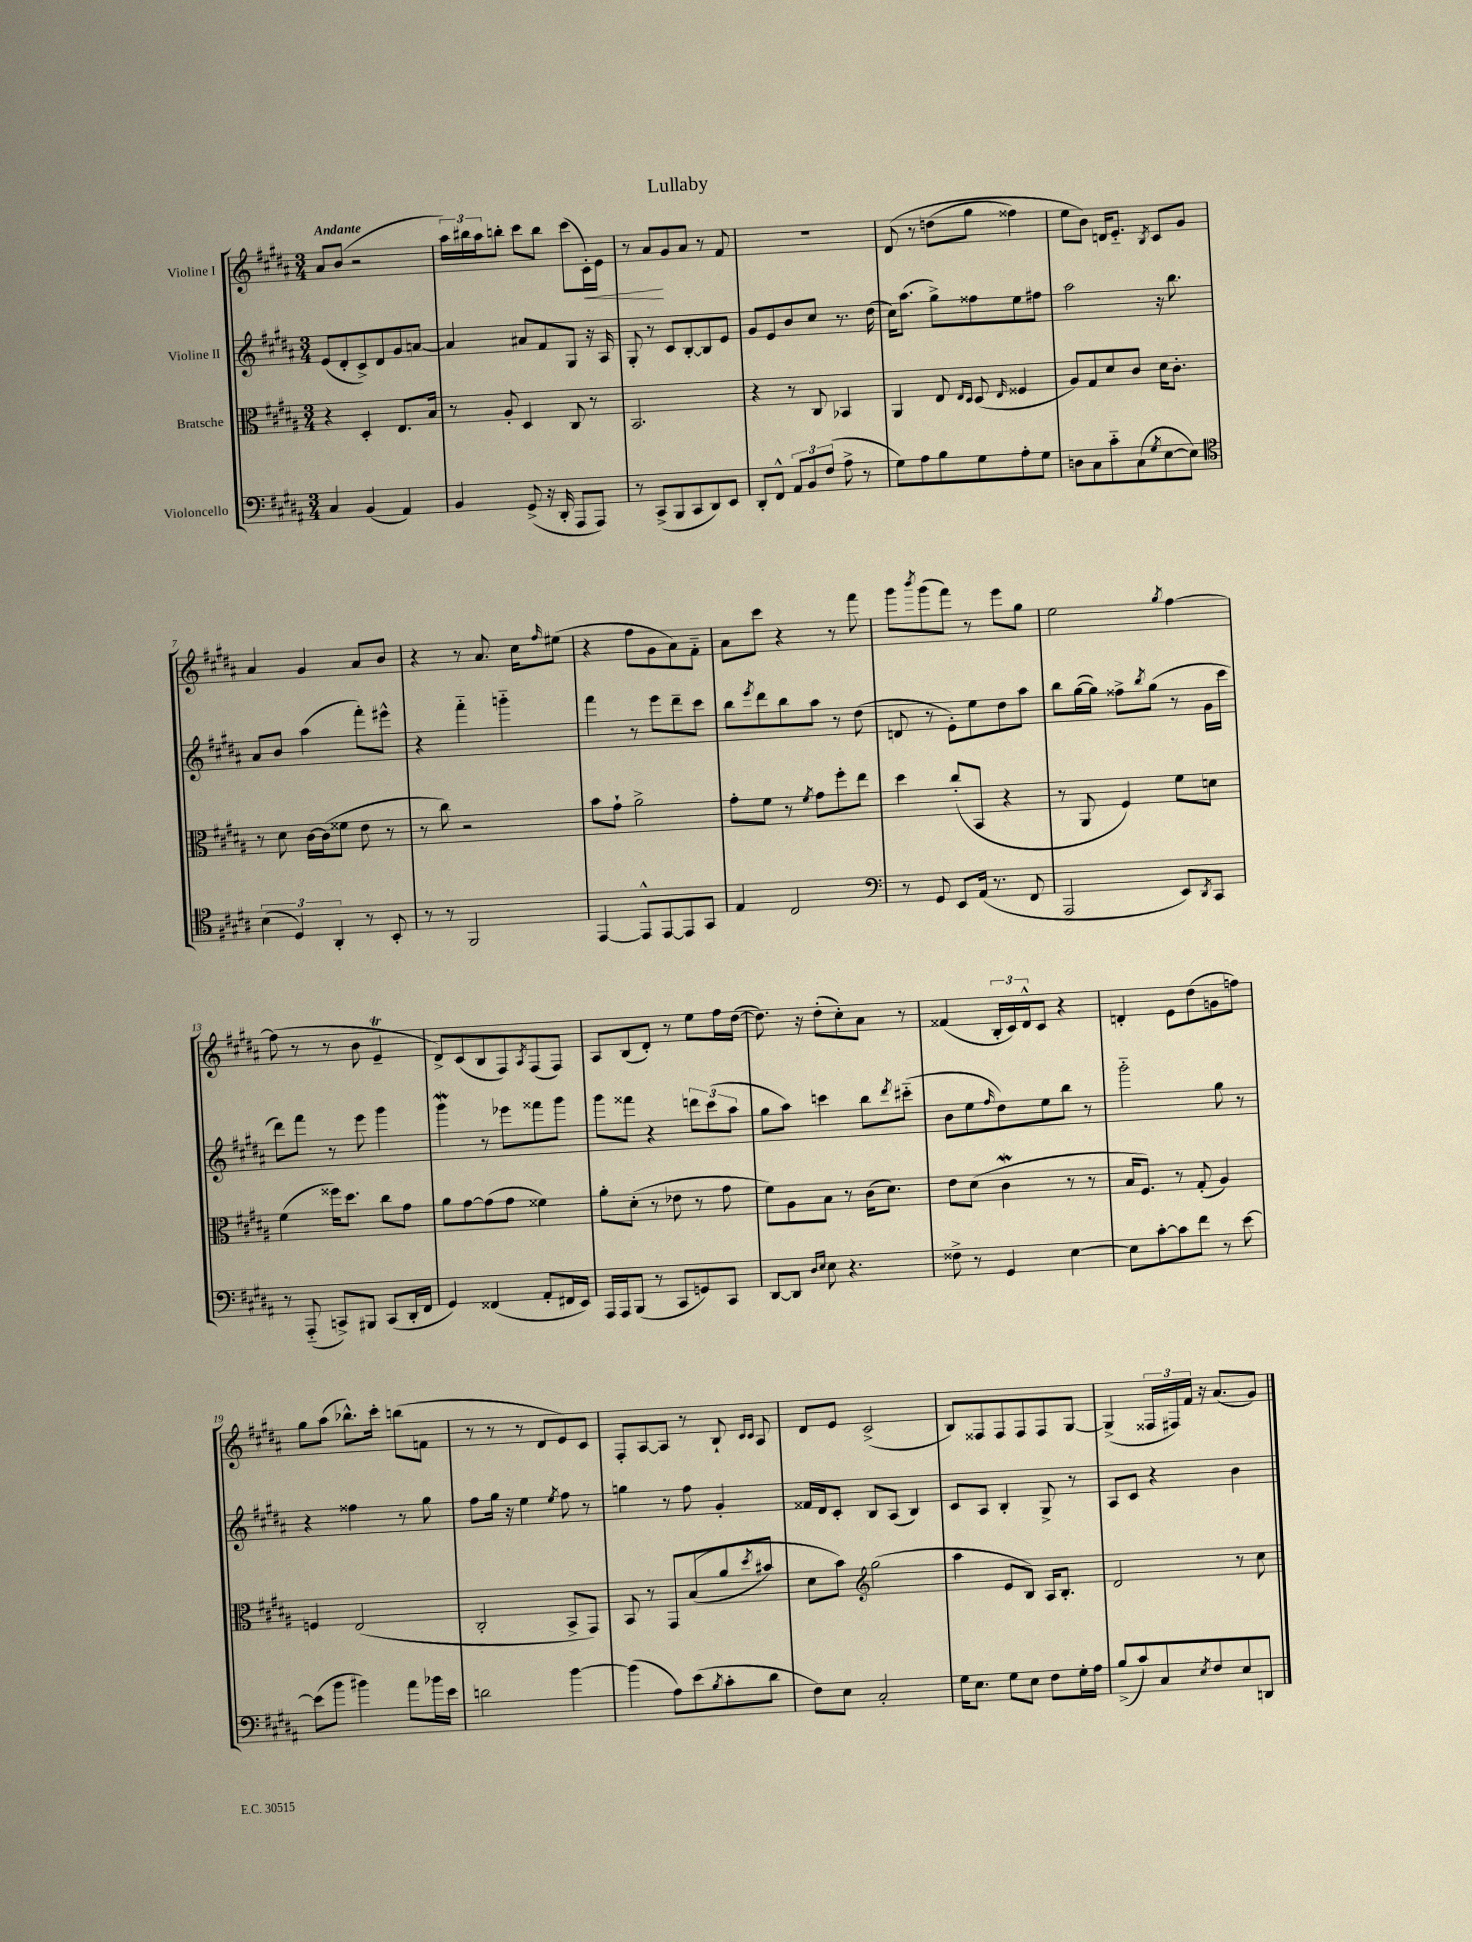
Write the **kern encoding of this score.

**kern	**kern	**kern	**kern
*staff4	*staff3	*staff2	*staff1
*clefF4	*clefC3	*clefG2	*clefG2
*k[f#c#g#d#a#]	*k[f#c#g#d#a#]	*k[f#c#g#d#a#]	*k[f#c#g#d#a#]
*M3/4	*M3/4	*M3/4	*M3/4
4C#/	4r	(8e/L	8a#/L
.	.	8d#'/	(8b/J
(4BB/	4D#'/	8c#^/)	2r
.	.	8d#/	.
4AA#/)	8.E/L	8g#/	.
.	.	[8a/J	.
.	16B/Jk	.	.
=	=	=	=
4BB/	8r	4a/]	24aa#\LL)
.	.	.	24bb#\
.	.	.	24aa#\J
.	8A#'/	.	8bb'\J
(8GG#^/	4D#/	8a#/L	8ccc#\L
16r	.	8f#/	8bb\J
16DD#'/	.	.	.
8AAA#/L	8C#/	8G#/J	(8ccc#\L
8AAA#/J)	8r	16r	16c#'\L)
.	.	16A#/	16e\JJ
=	=	=	=
8r	2.BB/	8G#'/	8r
(8CC#^/L	.	8r	8a#/L
8BBB/	.	8c#/L	8g#/
8CC#/	.	[8B'/	8a#/J
8DD#/)	.	8B/]	8r
8EE/J	.	8e/J	8f#/
=	=	=	=
8DD#'/L	4r	8g#/L	2.r
8FF#^^/J	.	8e/	.
12AA#/L	8r	8b/	.
12BB/	.	.	.
.	8C#/	8cc#/J	.
(12F#/J	.	.	.
8A#^\	4BB-/	8.r	.
8r	.	.	.
.	.	(16dd#\	.
=	=	=	=
8G#\L)	4AA#/	16cc#\LK)	&(8d#/
.	.	(8.aa#\J	.
8A#\	.	.	8r
8B\	8E/	8gg#^\L)	(8dd\L
.	16qqE/LL	.	.
.	16qqD#/JJ	.	.
8G#\	(8D#/	8ff##\	8gg#\J
.	16qqE/	.	.
8A#'\	4F##/	8ee\	4ff##\)
8G#\J	.	8ff#\J	.
=	=	=	=
8D\L	8A#/L)	2aa#\	8ee\L
8C#\	8G#/	.	8b\J&)
8c#'~\	8d#/	.	16d/LK
.	.	.	8.e'~/J
(8C#\	8c#/J	.	.
8qG#/	.	.	8qB/
[8E\	16d#\LK	16r	8c#/L
.	8.c#'\J	8.bb\	.
8E\]J)	.	.	8g#/J
=	=	=	=
*clefC4	*	*	*
(6B\	8r	8a#/L	4a#/
.	8d#\	8b/J	.
6D#/)	.	.	.
.	[16c#\LL	(4aa#\	4g#/
.	(16c#\]J	.	.
6AA#'/	.	.	.
.	8f##\J	.	.
8r	8e\	8fff#'\L)	8a#/L
8BB'/	8r	8eee#^^\J	8b/J
=	=	=	=
8r	8r	4r	4r
8r	8cc#\)	.	.
2FF#/	2r	4fff#'~\	8r
.	.	.	8.a#/
.	.	4ggg'~\	.
.	.	.	16cc#\LK
.	.	.	16qqff#/
.	.	.	(8ee#\J
=	=	=	=
[4EE/	8b\L	4fff#\	4r
.	8g#`\J	.	.
8EE^^/]L	2a#^\	8r	8ff#\L
[8EE/	.	8eee\L	8g#\
8EE/]	.	8ddd#~\	8a#\)
8GG#/J	.	8ccc#\J	8f#'~\J
=	=	=	=
4E/	8g#'\L	8bb\L	8a#\L
.	.	8qeee/	.
.	8f#\J	8ddd#\	8ccc#\J
2C#/	8r	8bb\	4r
.	8qf#/	.	.
.	8g#\L	8aa#\J	.
.	8ff#'\	8r	8r
.	8ee\J	(8dd#\	8fff#\
=	=	=	=
*clefF4	*	*	*
8r	4dd#\	8d/	8ggg#\L
.	.	.	8qbbb/
8GG#/	.	8r	(8ggg#\
8EE/L	(8cc#'/L	8e'\L)	8fff#\J)
(16AA#/Jk	8BB/J	8ee\	8r
8.r	.	.	.
.	4r	8dd#\	8eee\L
8FF#/	.	8aa#\J	8gg#\J
=	=	=	=
2AAA#/	8r	8bb\L	2ee\
.	8AA#/	([16gg#\L	.
.	.	16gg#\]JJ)	.
.	4F#/)	8ff##^\L	.
.	.	8qbb/	.
.	.	(8gg#\J	.
.	.	.	8qgg#/
8EE/L)	8f#\L	8r	[4ff#\
8qDD#/	.	.	.
8CC#/J	8d\J	16g#\LL	.
.	.	16ccc#\JJ	.
=	=	=	=
8r	(4f#\	8ddd#\L)	(8ff#\]
(8AAA#'~/	.	8fff#\J	8r
8CC^/L)	16ff##\LK)	8r	8r
.	8.dd#\J	.	.
8BBB#/J	.	8eee\	8b\
(8CC/L	8cc#\L	4ggg#\	4e~/
16DD#'/L	8g#\J	.	.
16FF#/JJ	.	.	.
=	=	=	=
4GG#/)	8a#\L	4ggg#\	8d#^/L)
.	[8g#\	.	(8c#/
(4FF##/	(8g#\]	8r	8B/
.	8g#\J	8eee-\L	8F#/)
.	.	.	8qA#/
8AA#'/L	4f##\)	8fff##\	(8F#/
16FF#/L	.	8ggg#\J	8F#/J)
16EE/JJ)	.	.	.
=	=	=	=
16AAA#/LL	8a#'\L	8ggg#\L	8A#/L
16AAA#/J	.	.	.
(8BBB/J	(8d#'\J	8fff##\J	(8B/
8r	8r	4r	8d#'/J)
8CC#/L	8e-\	.	8r
8GG/)	8r	12ddd\L	8ee\L
.	.	(12ccc#\	.
8CC#/J	8g#\	.	16ff#\L
.	.	12aa#\J	.
.	.	.	([16dd#\JJ
=	=	=	=
[8DD#/L	8f#\L)	8gg#\L	8.dd#\])
8DD#/]J	8A#\	8aa#\J)	.
.	.	.	16r
16qqD#/LL	.	.	.
16qqE/JJ	.	.	.
8E\	8B\J	4ccc\	(8dd#'\L
4.r	8r	.	8cc#'\)
.	(16c#\LK	8bb\L	8a#\J
.	8.d#\J)	.	.
.	.	8qddd#/	.
.	.	(8ccc#'~\J	8r
=	=	=	=
8F##^\	8e\L	8b\L	(4f##/
8r	(8d#\J	8ee\	.
.	.	16qqff#/	.
4GG#/	4c#\	8dd#\)	24B'/LL
.	.	.	24c#/)
.	.	.	24d#^^/J
.	.	8ee\	8c#/J
[4E\	8r	8bb\J	4r
.	8r	8r	.
=	=	=	=
8E\]L	16B/LK	2ggg#'~\	4d'/
.	8.F#/J)	.	.
[8c#'\	.	.	.
8c#\]	8r	.	8e\L
8f#\J	(8G#'/	.	(8dd#\
8r	4A#/)	8gg#\	8g\
[8e\	.	8r	8ff\J)
=	=	=	=
(8e\]L	4F/	4r	8gg#\L
8b\J	.	.	(8aa#\J
4b#\)	(2E/	4ff##\	8.bb-^^\L)
.	.	.	16ccc#'\Jk
8a#\L	.	8r	(8bb\L
16b-\L	.	8gg#\	8f\J
16e\JJ	.	.	.
=	=	=	=
2d\	2C#'/	8ff#\L	8r
.	.	16gg#\Jk	8r
.	.	16r	.
.	.	4ee\	8r
.	.	.	8d#/L
.	.	8qee/	.
[4b\	8BB^/L	8ff#\	8e/)
.	8GG#/J)	8r	8c#/J
=	=	=	=
(4b\]	8BB/	4gg\	8F#'/L
.	8r	.	[8A#/
8A#\L)	8GG#/L	8r	8A#/]J
(8e\	&((8B/	8ff#\	8r
8qB/	.	.	.
8c#'\	8a#/	4g#'/	8B`/
.	.	.	16qqc#/LL
.	8qdd#/	.	16qqc#/JJ
8d#\J	8b#/J)	.	8A#/
=	=	=	=
8F#\L)	8d#\L	16f##/LL	8d#/L
.	.	16d#/J	.
8E\J	8b\J&)	8c#'/J	8e/J
*	*clefG2	*	*
2C#'/	(2gg#\	8B/L	(2c#^/
.	.	(8A#/J	.
.	.	4B/)	.
=	=	=	=
16G#\LK	4aa#\	8c#/L	8B/L)
8.E\J	.	.	.
.	.	8A#/J	8F##/
8G#\L	8e/L	4B'/	8F##/
8E\J	8B/J)	.	8F##/
8F#\L	16A#/LK	8G#^/	8F##/
.	8.B'/J	.	.
16G#'\L	.	8r	[8G#/J
16A#\JJ	.	.	.
=	=	=	=
(8B^/L	2d#/	8A#/L	(4G#^/]
8c#/)	.	8c#/J	.
8C#/	.	4r	24F##/LL
.	.	.	24F#/)
.	.	.	24f#/JJ
8qE/	.	.	.
8F#/	.	.	16r
.	.	.	(8.a#/L
8E/	8r	4b\	.
8DD/J	8cc#\	.	8g#/J)
==	==	==	==
*-	*-	*-	*-
